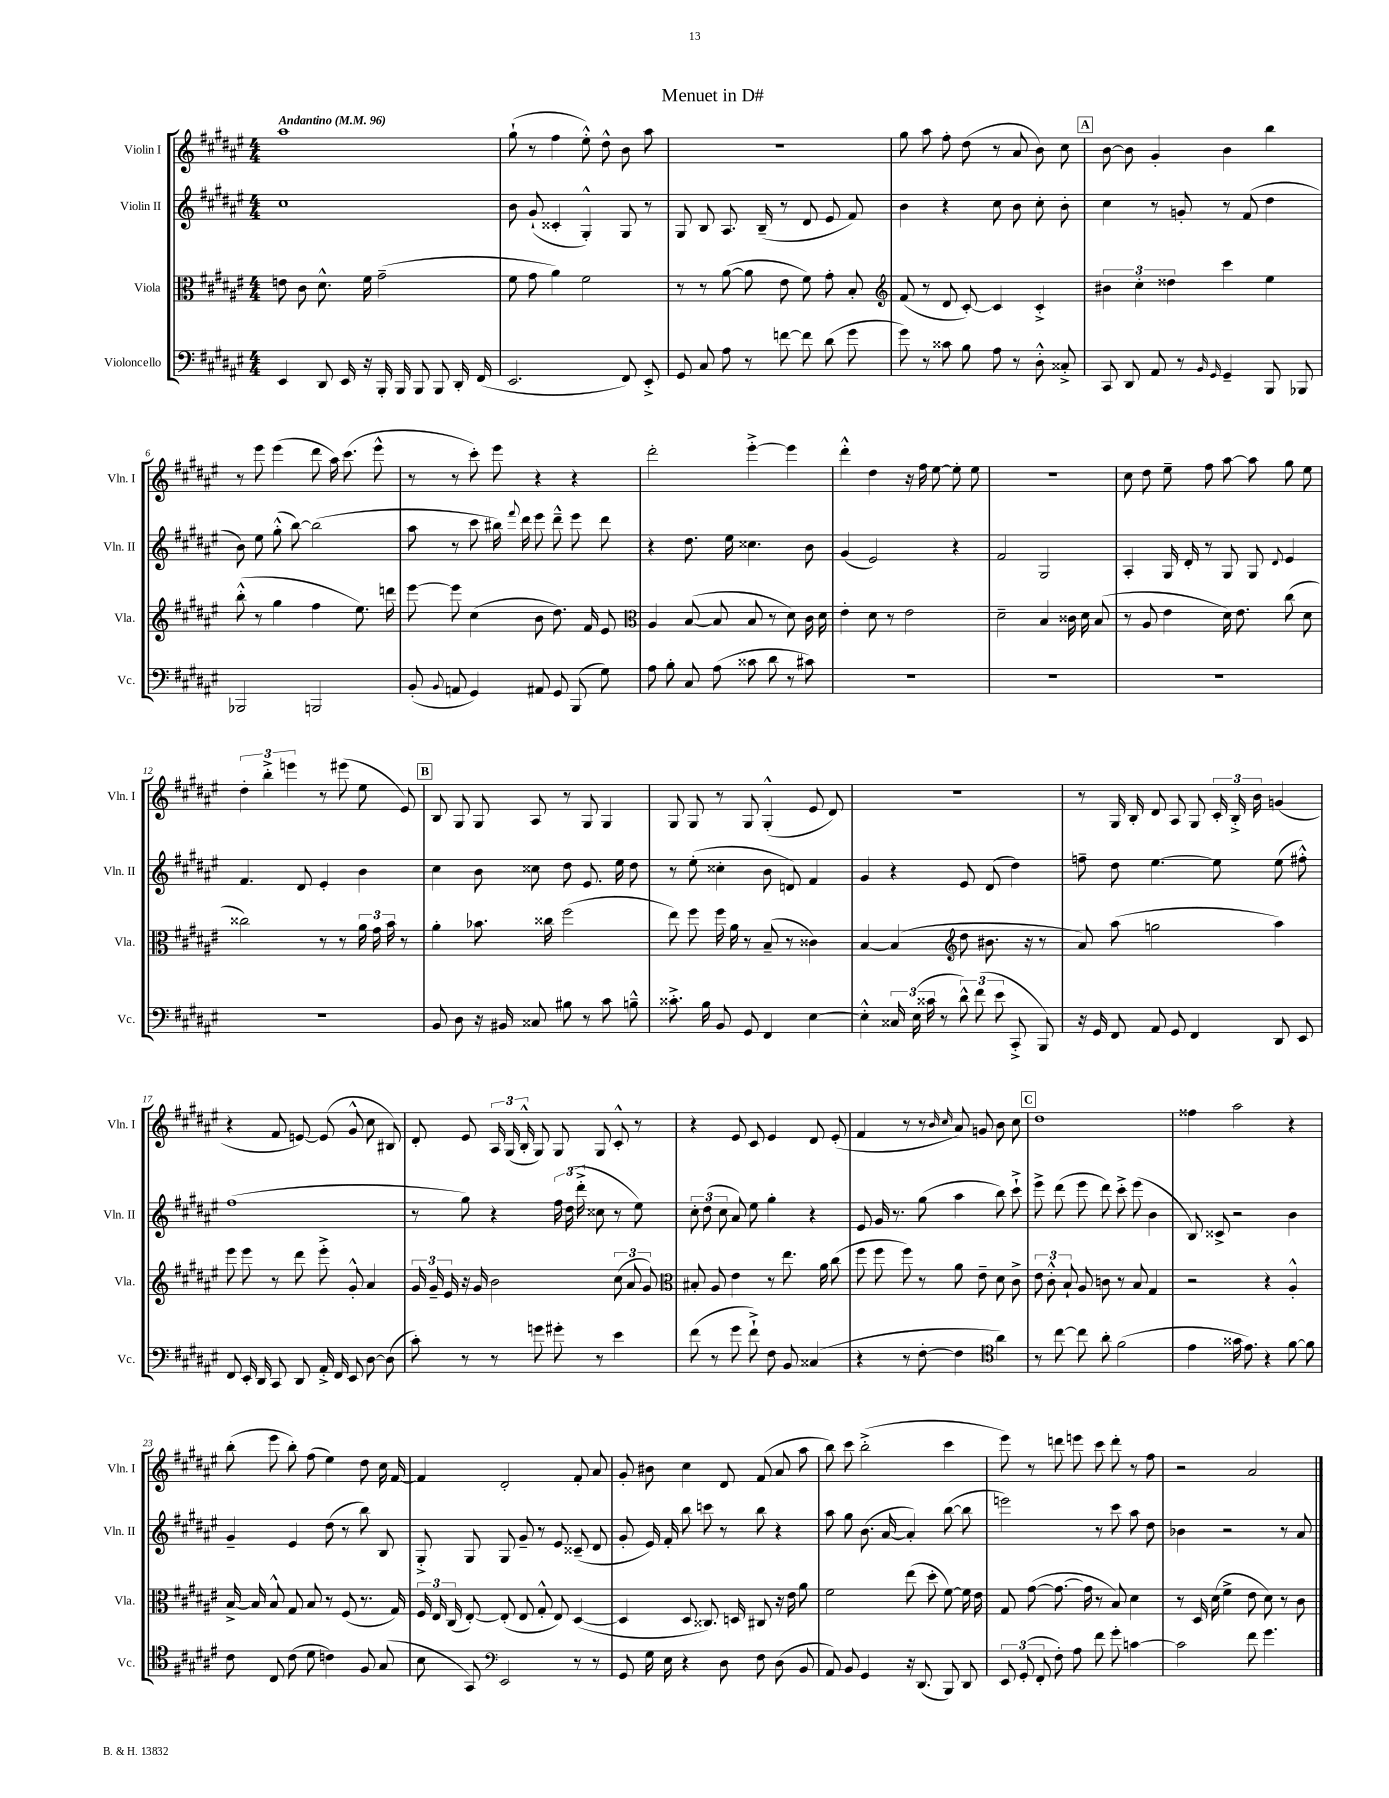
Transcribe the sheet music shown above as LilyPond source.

\header { title = "Menuet in D#" }
<<
\new StaffGroup <<
\new Staff = "s0" \with { instrumentName = "Violin I" shortInstrumentName = "Vln. I" } {
    \clef treble \key fis \major \numericTimeSignature \time 4/4 \tempo "Andantino" 4 = 96
    \autoBeamOff ais''1 |
    gis''8-!( r8 fis''4 eis''8-.-^) dis''8-^ b'8 ais''8 |
    R1 |
    gis''8 ais''8 fis''8-. dis''8( r8 ais'8 b'8) cis''8 |
    \mark \markup { \box "A" } b'8~ b'8 gis'4-. b'4 b''4 |
    r8 eis'''8 eis'''4( dis'''8 ais''16) cis'''8.( eis'''8-^ |
    r8 r8 cis'''8-.) eis'''8 r4 r4 |
    dis'''2-. eis'''4~-.-> eis'''4 |
    dis'''4-.-^ dis''4 r16 fis''16 eis''8~ eis''8-. eis''8 |
    R1 |
    cis''8 dis''8 eis''8-- fis''8 ais''8~ ais''8 gis''8 eis''8 |
    \tuplet 3/2 { dis''4-. b''4-.-> e'''4 } r8 eis'''8( eis''8 eis'8) |
    \mark \markup { \box "B" } b8 gis8 gis8 ais8 r8 gis8 gis4 |
    gis8 gis8 r8 gis8 gis4-.-^( eis'8 dis'8) |
    R1 |
    r8 gis16 b16-. dis'8 ais8 gis8 \tuplet 3/2 { cis'16-. b16-.-> b'16 } g'4( |
    r4 fis'8 e'8~) e'8( gis'8-^ cis''8 bis8) |
    dis'8-. eis'8 \tuplet 3/2 { ais16 gis16( b16-.-^ } gis8) gis8 gis8 cis'8-.-^ r8 |
    r4 eis'8 cis'8 eis'4 dis'8 eis'8-.( |
    fis'4 r8 r8 \grace { b'16 cis''16 } ais'8) g'8 b'8 cis''8 |
    \mark \markup { \box "C" } dis''1 |
    fisis''4 ais''2 r4 |
    b''8-.( eis'''8 b''8-.) fis''8( eis''4) dis''8 cis''16 fis'16~ |
    fis'4 dis'2-. fis'8-. ais'8 |
    gis'8-. bis'8 cis''4 dis'8 fis'8( ais'8 ais''8 |
    b''8) cis'''8 b''2-.->( cis'''4 |
    eis'''8) r8 d'''8 e'''8 cis'''8 d'''8-. r8 fis''8 |
    r2 ais'2 \bar "|." |
}
\new Staff = "s1" \with { instrumentName = "Violin II" shortInstrumentName = "Vln. II" } {
    \clef treble \key fis \major \numericTimeSignature \time 4/4
    \autoBeamOff cis''1 |
    b'8 gis'8-!( cisis'4-. gis4-.-^) gis8 r8 |
    gis8 b8 ais8. b16--( r8 dis'8 eis'8 fis'8) |
    b'4 r4 cis''8 b'8 cis''8-. b'8-. |
    \mark \markup { \box "A" } cis''4 r8 g'8-. r8 fis'8( dis''4 |
    b'8) eis''8 gis''8-.-^( b''8~) b''2( |
    ais''8 r8 cis'''8 bis''16) \appoggiatura { fis'''8 } dis'''16 eis'''8 dis'''8---^ eis'''8 dis'''8 |
    r4 dis''8. eis''16 cisis''4. b'8 |
    gis'4( eis'2) r4 |
    fis'2 gis2 |
    ais4-. gis16 dis'16-. r8 gis8 gis8 \appoggiatura { dis'8 } eis'4 |
    fis'4. dis'8 eis'4-. b'4 |
    \mark \markup { \box "B" } cis''4 b'8 cisis''8 dis''8 eis'8. eis''16 dis''8 |
    r8 eis''8-.( cisis''4-. b'8 d'8) fis'4 |
    gis'4 r4 eis'8 dis'8( dis''4) |
    f''8-- dis''8 eis''4.~ eis''8 eis''8( fis''8-.-^) |
    fis''1( |
    r8 gis''8) r4 \tuplet 3/2 { fis''16 dis''16( dis'''16-.-> } cisis''8 r8 eis''8) |
    \tuplet 3/2 { cis''8-. dis''8( cis''8 } ais'8) eis''8 gis''4-. r4 |
    eis'8 gis'16 r8. gis''8( ais''4 b''8) cis'''8-!-> |
    \mark \markup { \box "C" } eis'''8-> dis'''8( eis'''8 dis'''8) cis'''8-.-> eis'''8( b'4 |
    b8) cisis'8-> r2 b'4 |
    gis'4-- eis'4 dis''8( r8 b''8) b8 |
    gis8-.-> gis8 gis8 gis'8-- r8 eis'8 cisis'8--( dis'8 |
    gis'8-. eis'16) fis'16-. b''8 c'''8 r8 b''8 r4 |
    ais''8 gis''8 b'8.( ais'16~ ais'4-.) b''8~( b''8 |
    e'''2) r8 cis'''8 ais''8 dis''8 |
    bes'4 r2 r8 ais'8 \bar "|." |
}
\new Staff = "s2" \with { instrumentName = "Viola" shortInstrumentName = "Vla." } {
    \clef alto \key fis \major \numericTimeSignature \time 4/4
    \autoBeamOff e'8 cis'8 dis'8.-^ fis'16 gis'2--( |
    fis'8 gis'8 ais'4) fis'2 |
    r8 r8 ais'8~( ais'8 eis'8 fis'8) gis'8-. b8-. |
    \clef treble fis'8( r8 dis'8 cis'8~-.) cis'4 cis'4-.-> |
    \mark \markup { \box "A" } \tuplet 3/2 { bis'4 cis''4-. disis''4 } cis'''4 eis''4 |
    b''8-.-^( r8 gis''4 fis''4 eis''8.) d'''16 |
    eis'''8~ eis'''8 cis''4( b'8 dis''8.) fis'16 eis'8 |
    \clef alto ais4 b8~( b8 b8 r8 dis'8) cis'16 dis'16 |
    eis'4-. dis'8 r8 eis'2 |
    dis'2-- b4 cisis'16 dis'16 b8( |
    r8 ais8 eis'4 dis'16) eis'8. cis''8( dis'8 |
    cisis''2) r8 r8 \tuplet 3/2 { ais'16 gis'16 b'16 } r8 |
    \mark \markup { \box "B" } ais'4-. bes'8. cisis''16 fis''2( |
    eis''8) fis''8 fis''16 ais'16 r8 b8--( r8 cisis'4) |
    b4~ b4( \clef treble dis''8 bis'8. r16 r8 |
    ais'8) ais''8( g''2 ais''4) |
    eis'''8 eis'''8 r8 dis'''8 eis'''8-.-> gis'8-.-^ ais'4 |
    \tuplet 3/2 { gis'16 gis'16-- eis'16 } r16 gis'16 b'2 \tuplet 3/2 { cis''8( ais'8 gis'8) } |
    \clef alto bis8-. ais8 eis'4 r8 eis''8. ais'16 cis''8( |
    fis''8 fis''8 fis''8) r8 ais'8 eis'8-- dis'8 cis'8-> |
    \mark \markup { \box "C" } \tuplet 3/2 { eis'8 cis'8-.-^ b8-! } ais8 c'8 r8 b8 gis4 |
    r2 r4 ais4-.-^ |
    b16~-> b16 b8-^ gis8 b8 r8 fis8( r8. gis16) |
    \tuplet 3/2 { fis16 eis16 cis16( } eis8~-.) eis8-.( eis8 gis8-.-^ eis8) dis4~( |
    dis4 dis8 cisis8.) d16 cis8 r16 eis'16 ais'8 |
    fis'2 eis''8( dis''8-. fis'8~) fis'16 eis'16 |
    gis8 gis'8~( gis'8.~ gis'16 r8 b8) dis'4 |
    r8 dis16 dis'16( fis'4-> eis'8 dis'8) r8 cis'8 \bar "|." |
}
\new Staff = "s3" \with { instrumentName = "Violoncello" shortInstrumentName = "Vc." } {
    \clef bass \key fis \major \numericTimeSignature \time 4/4
    \autoBeamOff eis,4 dis,8 eis,16 r16 b,,16-. b,,16 b,,8 b,,8 dis,16-. fis,16( |
    eis,2. fis,8) eis,8-.-> |
    gis,8 cis8 ais8 r8 f'8~ f'8 dis'8( gis'8 |
    gis'8) r8 cisis'8 b8 ais8 r8 dis8-.-^ cisis8-.-> |
    \mark \markup { \box "A" } cis,8 dis,8 ais,8 r8 \grace { b,16 gis,16 } gis,4-- b,,8 bes,,8 |
    bes,,2 b,,2 |
    b,8-.( \appoggiatura { b,8 } a,8 gis,4) ais,8 gis,8 b,,8( gis8) |
    ais8 b8-. cis8 ais8( cisis'8 dis'8 r8 cis'8) |
    R1 |
    R1 |
    R1 |
    R1 |
    \mark \markup { \box "B" } b,8 dis8 r16 bis,16 cisis8 bis8 r8 cis'8 b8---^ |
    cisis'8.-.-> b16 b,8 gis,8 fis,4 eis4~ |
    eis4-.-^ \tuplet 3/2 { cisis16 eis16( cisis'16 } r8 \tuplet 3/2 { dis'8-^) fis'8( eis'8 } cis,8-.-> b,,8) |
    r16 gis,16 fis,8 ais,8 gis,8 fis,4 dis,8 eis,8 |
    fis,8 eis,16-. dis,16 cis,8 dis,8 ais,16-.-> fis,16 eis,8 dis8~ dis8( |
    cis'8-.) r8 r8 g'8 gis'8-. r8 eis'4 |
    fis'8( r8 gis'8 fis'8-!->) fis8 b,8 cisis4( |
    r4 r8 fis8~-. fis4 \clef tenor ais'4) |
    \mark \markup { \box "C" } r8 cis''8~ cis''8 ais'8-. fis'2( |
    eis'4 gisis'16 eis'8.) r4 fis'8~ fis'8 |
    cis'8 cis8 cis'8( dis'8 c'4) fis8 gis8( |
    b8 gis,8) \clef bass eis,2 r8 r8 |
    gis,8 gis16 eis16 r4 dis8 fis8 dis8( b,8 |
    ais,8) b,8 gis,4 r16 dis,8.( b,,8) dis,8 |
    \tuplet 3/2 { eis,8 gis,8-.( fis,8-. } fis8-.) ais8 fis'8 gis'8-. c'4~ |
    c'2 fis'8 gis'4. \bar "|." |
}
>>
>>
